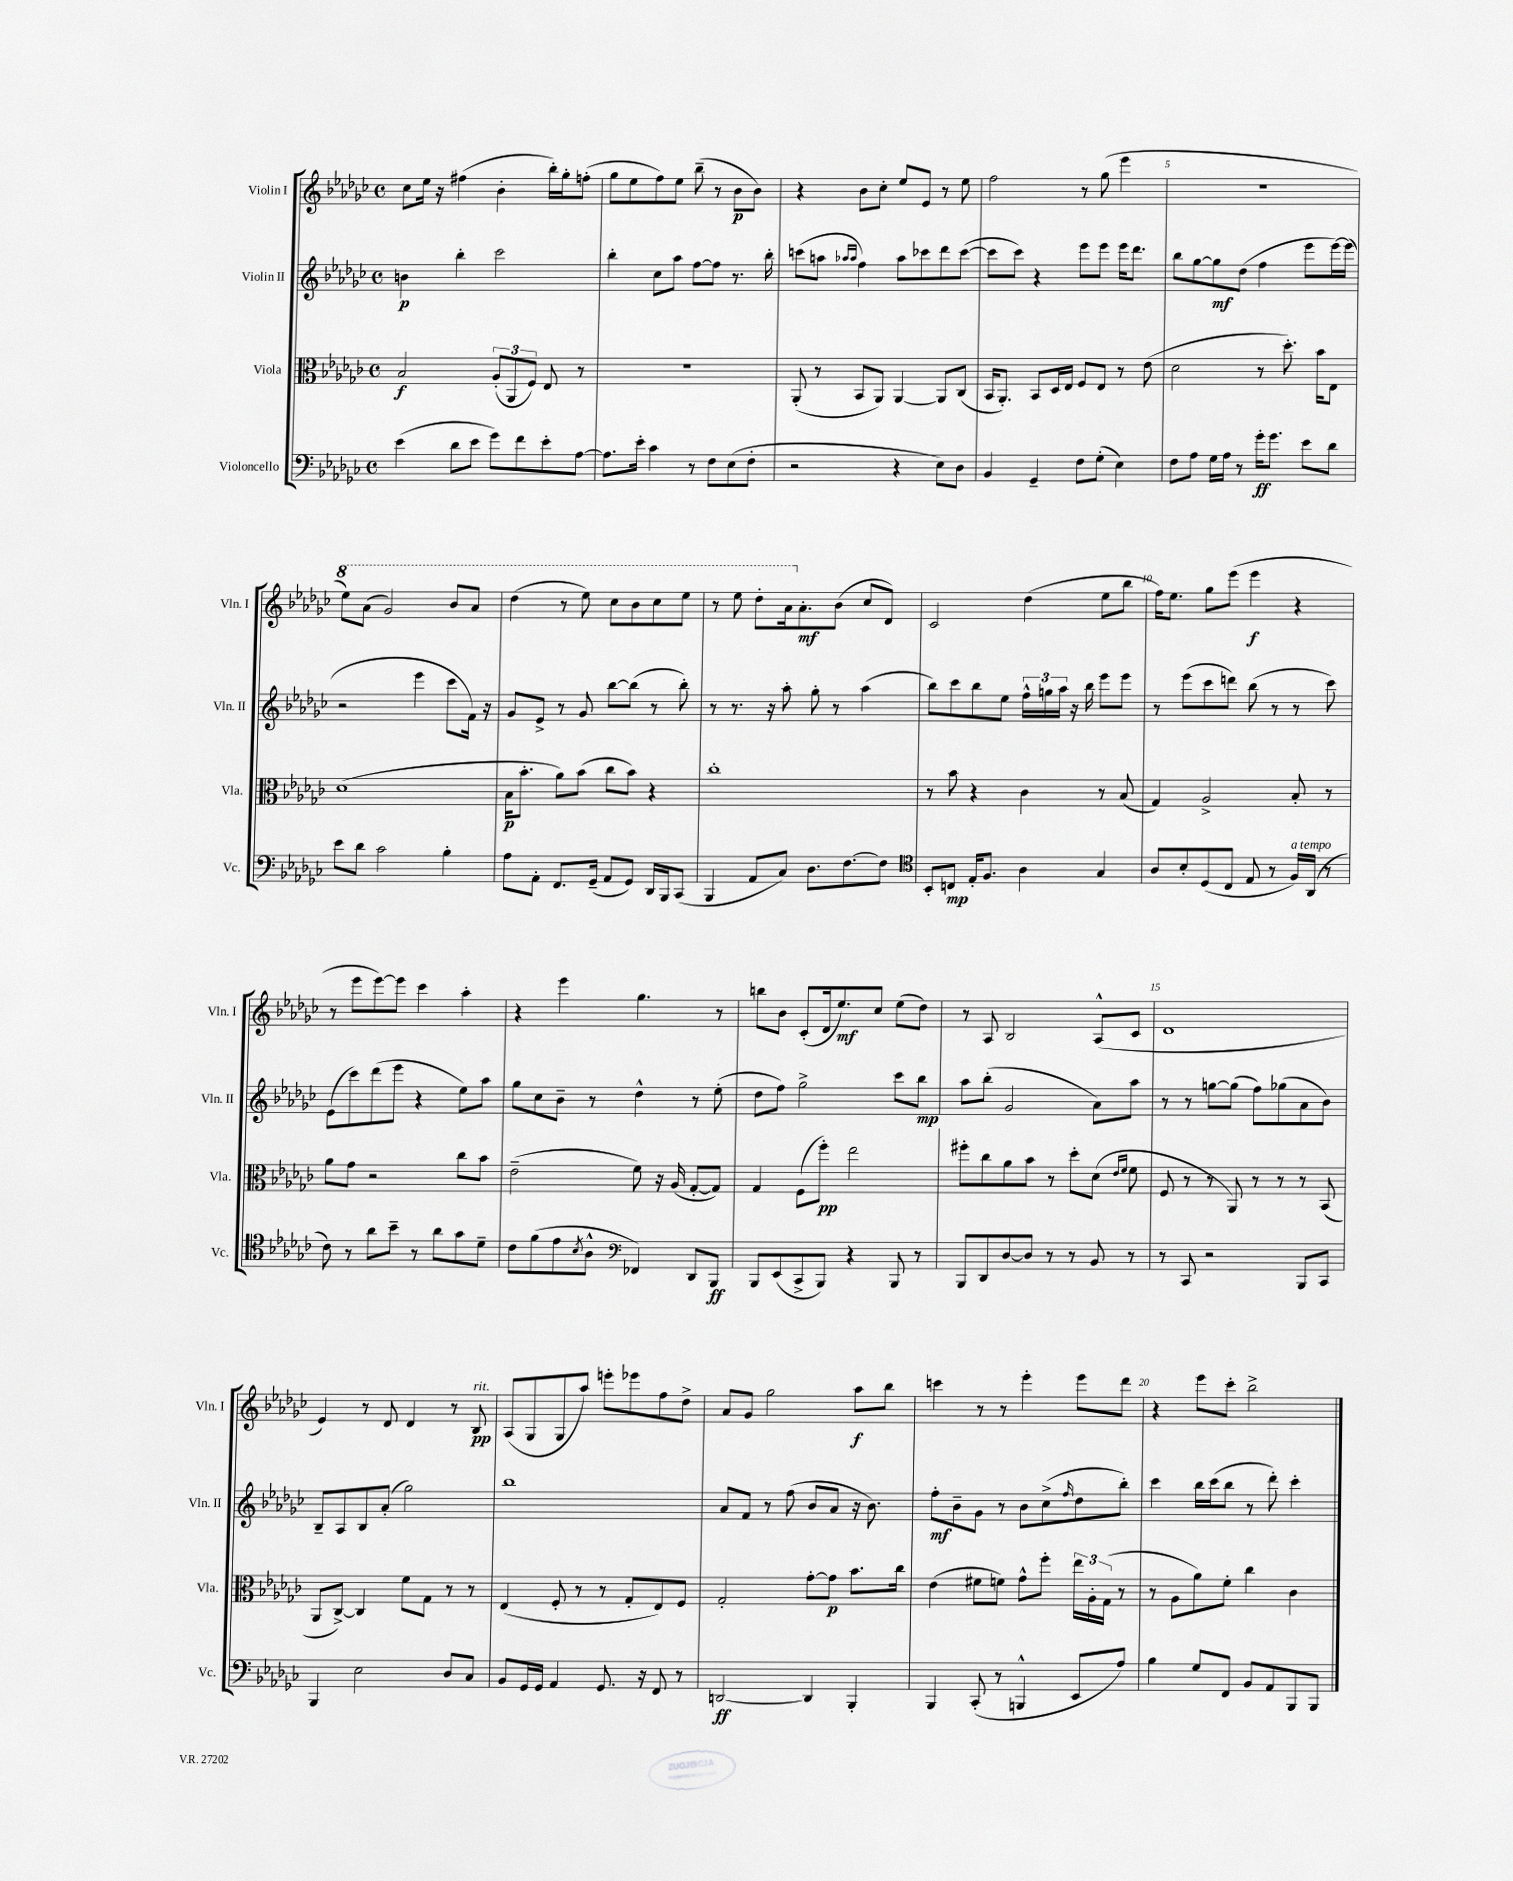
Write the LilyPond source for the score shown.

<<
\new StaffGroup <<
\new Staff = "s0" \with { instrumentName = "Violin I" shortInstrumentName = "Vln. I" } {
    \clef treble \key ges \major \defaultTimeSignature \time 4/4
    ces''8 ees''16 r16 fis''4( bes'4-. bes''16-.) ges''16-. f''8-.( |
    ges''8 ees''8 f''8) ees''8 bes''8--( r8 bes'8\p bes'8) |
    r4 bes'8 ces''8-. ees''8 ees'8 r8 ees''8 |
    f''2 r8 ges''8( ees'''4 |
    R1 |
    \ottava #1 ees'''8) aes''8( ges''2) bes''8 aes''8 |
    des'''4( r8 ees'''8) ces'''8 bes''8 ces'''8 ees'''8 |
    r8 ees'''8 des'''8-. aes''16 \ottava #0 aes'8.-.\mf bes'8( ces''8 des'8) |
    ces'2 des''4( ees''8 bes''8 |
    f''16) ees''8. ges''8 ees'''8( ees'''4\f r4 |
    r8 ees'''8 ees'''8~) ees'''8 ces'''4 aes''4-. |
    r4 ees'''4 ges''4. r8 |
    b''8 bes'8 ces'8-.( des'16 ees''8.\mf) ces''8 ees''8( des''8) |
    r8 aes8 bes2 aes8-^( ces'8 |
    des'1 |
    ees'4) r8 des'8 des'4 r8 bes8\pp^\markup { \italic "rit." } |
    aes8( ges8 ges8 aes''8) e'''8-. ees'''8 f''8 des''8-> |
    aes'8 ges'8 ges''2 aes''8\f bes''8 |
    c'''4 r8 r8 ees'''4-. ees'''8 des'''8 |
    r4 ees'''8 ces'''8-. bes''2-> \bar "|." |
}
\new Staff = "s1" \with { instrumentName = "Violin II" shortInstrumentName = "Vln. II" } {
    \clef treble \key ges \major \defaultTimeSignature \time 4/4
    b'4\p bes''4-. ces'''2 |
    bes''4-. ces''8 aes''8 f''8~ f''8 r8. bes''16-. |
    c'''8( a''8 \grace { aes''16 aes''16 } f''4) aes''8 ces'''8 des'''8 ces'''8~( |
    ces'''8 ces'''8) r4 ees'''8 ees'''8 ees'''16 des'''8. |
    bes''8 ges''8~ ges''8\mf des''8( f''4 ees'''8 ees'''16~) ees'''16( |
    r2 ees'''4 ces'''8 f'16) r16 |
    ges'8 ees'8-> r8 ges'8 bes''8~ bes''8( r8 bes''8-.) |
    r8 r8. r16 aes''8-. ges''8-. r8 aes''4( |
    bes''8) ces'''8 bes''8 ees''8 \tuplet 3/2 { f''16-^ g''16 aes''16 } r16 bes''16 ees'''8 ees'''8 |
    r8 ees'''8( ces'''8 d'''8) bes''8( r8 r8 ces'''8) |
    ees'8( ces'''8) des'''8( ees'''8 r4 ees''8) aes''8 |
    ges''8 ces''8 bes'8-- r8 des''4-^ r8 ees''8-.( |
    des''8 f''8) ges''2-> ces'''8 bes''8\mp |
    aes''8 bes''8-.( ges'2 aes'8) aes''8 |
    r8 r8 g''8~ g''8( f''8) ges''8( aes'8 bes'8) |
    bes8-- aes8 bes8 aes'8-.( ges''2) |
    bes''1 |
    aes'8 f'8 r8 f''8( bes'8 aes'8 r16 bes'8.) |
    f''8-.\mf bes'8-- ges'8 r8 bes'8 ces''8->( \grace { f''16 } des''8 bes''8-.) |
    ces'''4 bes''16 ces'''16( bes''8 r8 des'''8-.) ces'''4-. \bar "|." |
}
\new Staff = "s2" \with { instrumentName = "Viola" shortInstrumentName = "Vla." } {
    \clef alto \key ges \major \defaultTimeSignature \time 4/4
    bes2\f \tuplet 3/2 { aes8-.( aes,8 f8) } ees8 r8 |
    R1 |
    aes,8-.( r8 bes,8 aes,8) aes,4~ aes,8 ces8( |
    bes,16 aes,8.-.) bes,8 des16 ees16 f8 ees8 r8 ees'8( |
    des'2 r8 des''8.-.) bes'16 ees8 |
    des'1( |
    bes16\p bes'8.-. aes'8) bes'8( ces''8 bes'8) r4 |
    ces''1-. |
    r8 bes'8 r4 ces'4 r8 bes8( |
    ges4) aes2-> bes8-. r8 |
    aes'8 ges'8 r2 ces''8 bes'8 |
    ees'2--( f'8) r16 aes16( ges8~-. ges8) |
    ges4 f8( f''8-.\pp) ees''2 |
    fis''8-. ces''8 aes'8 bes'8 r8 des''8-. des'8( \grace { ees'16 f'16 } f'8 |
    f8 r8 r8 aes,8) r8 r8 r8 bes,8( |
    aes,8 ces8~->) ces4 f'8 ges8 r8 r8 |
    ees4( f8-. r8 r8 ges8-. ees8) f8 |
    ges2-. ges'8~-. ges'8\p bes'8. ces''16 |
    ees'4( fis'8 f'8) ges'8-^ f''8-. \tuplet 3/2 { ees''16 aes16-. ges16( } r8 |
    r8 aes8 aes'8) f'8-. ces''4 ces'4 \bar "|." |
}
\new Staff = "s3" \with { instrumentName = "Violoncello" shortInstrumentName = "Vc." } {
    \clef bass \key ges \major \defaultTimeSignature \time 4/4
    ees'4( des'8 ees'8 ges'8) f'8 ees'8-. aes8~ |
    aes8. ees'16-. ces'4 r8 f8 ees8( f8-. |
    r2 r4 ees8) des8 |
    bes,4 ges,4-- f8 ges8-.( ees4) |
    f8 aes8 ges16 aes16 r8 ges'16-.\ff ges'8. ees'8 des'8 |
    ees'8 des'8 ces'2 bes4-. |
    aes8 aes,8-. f,8. ges,16--( aes,8 ges,8) des,16 bes,,16 ces,8( |
    bes,,4 aes,8 ces8) des8. f8.~ f8 |
    \clef tenor bes,8-. c8\mp ees16-. f8. aes4 ges4 |
    aes8 bes8-. des8( ces8 ees8 r8 f16^\markup { \italic "a tempo" }) aes,16( r8 |
    ces'8) r8 aes'8 bes'8-- r8 aes'8 ges'8 des'8-- |
    ces'8 f'8( ees'8 \acciaccatura { bes8 } aes8-^ \clef bass fes,4) des,8 bes,,8\ff |
    bes,,8 ees,8( ces,8-> bes,,8) r4 bes,,8 r8 |
    bes,,8 des,8 des8~ des8 r8 r8 bes,8 r8 |
    r8 ces,8 r2 bes,,8 ces,8 |
    bes,,4 ees2 des8 ces8 |
    bes,8 ges,16 ges,16 aes,4 ges,8. r16 f,8 r8 |
    d,2~\ff d,4 bes,,4-. |
    bes,,4 ces,8-.( r8 b,,4-^ ees,8 aes8) |
    bes4 ges8 f,8 bes,8 aes,8 bes,,8 bes,,8 \bar "|." |
}
>>
>>
\layout { \context { \Score \override BarNumber.break-visibility = ##(#f #t #t) barNumberVisibility = #(every-nth-bar-number-visible 5) } }
